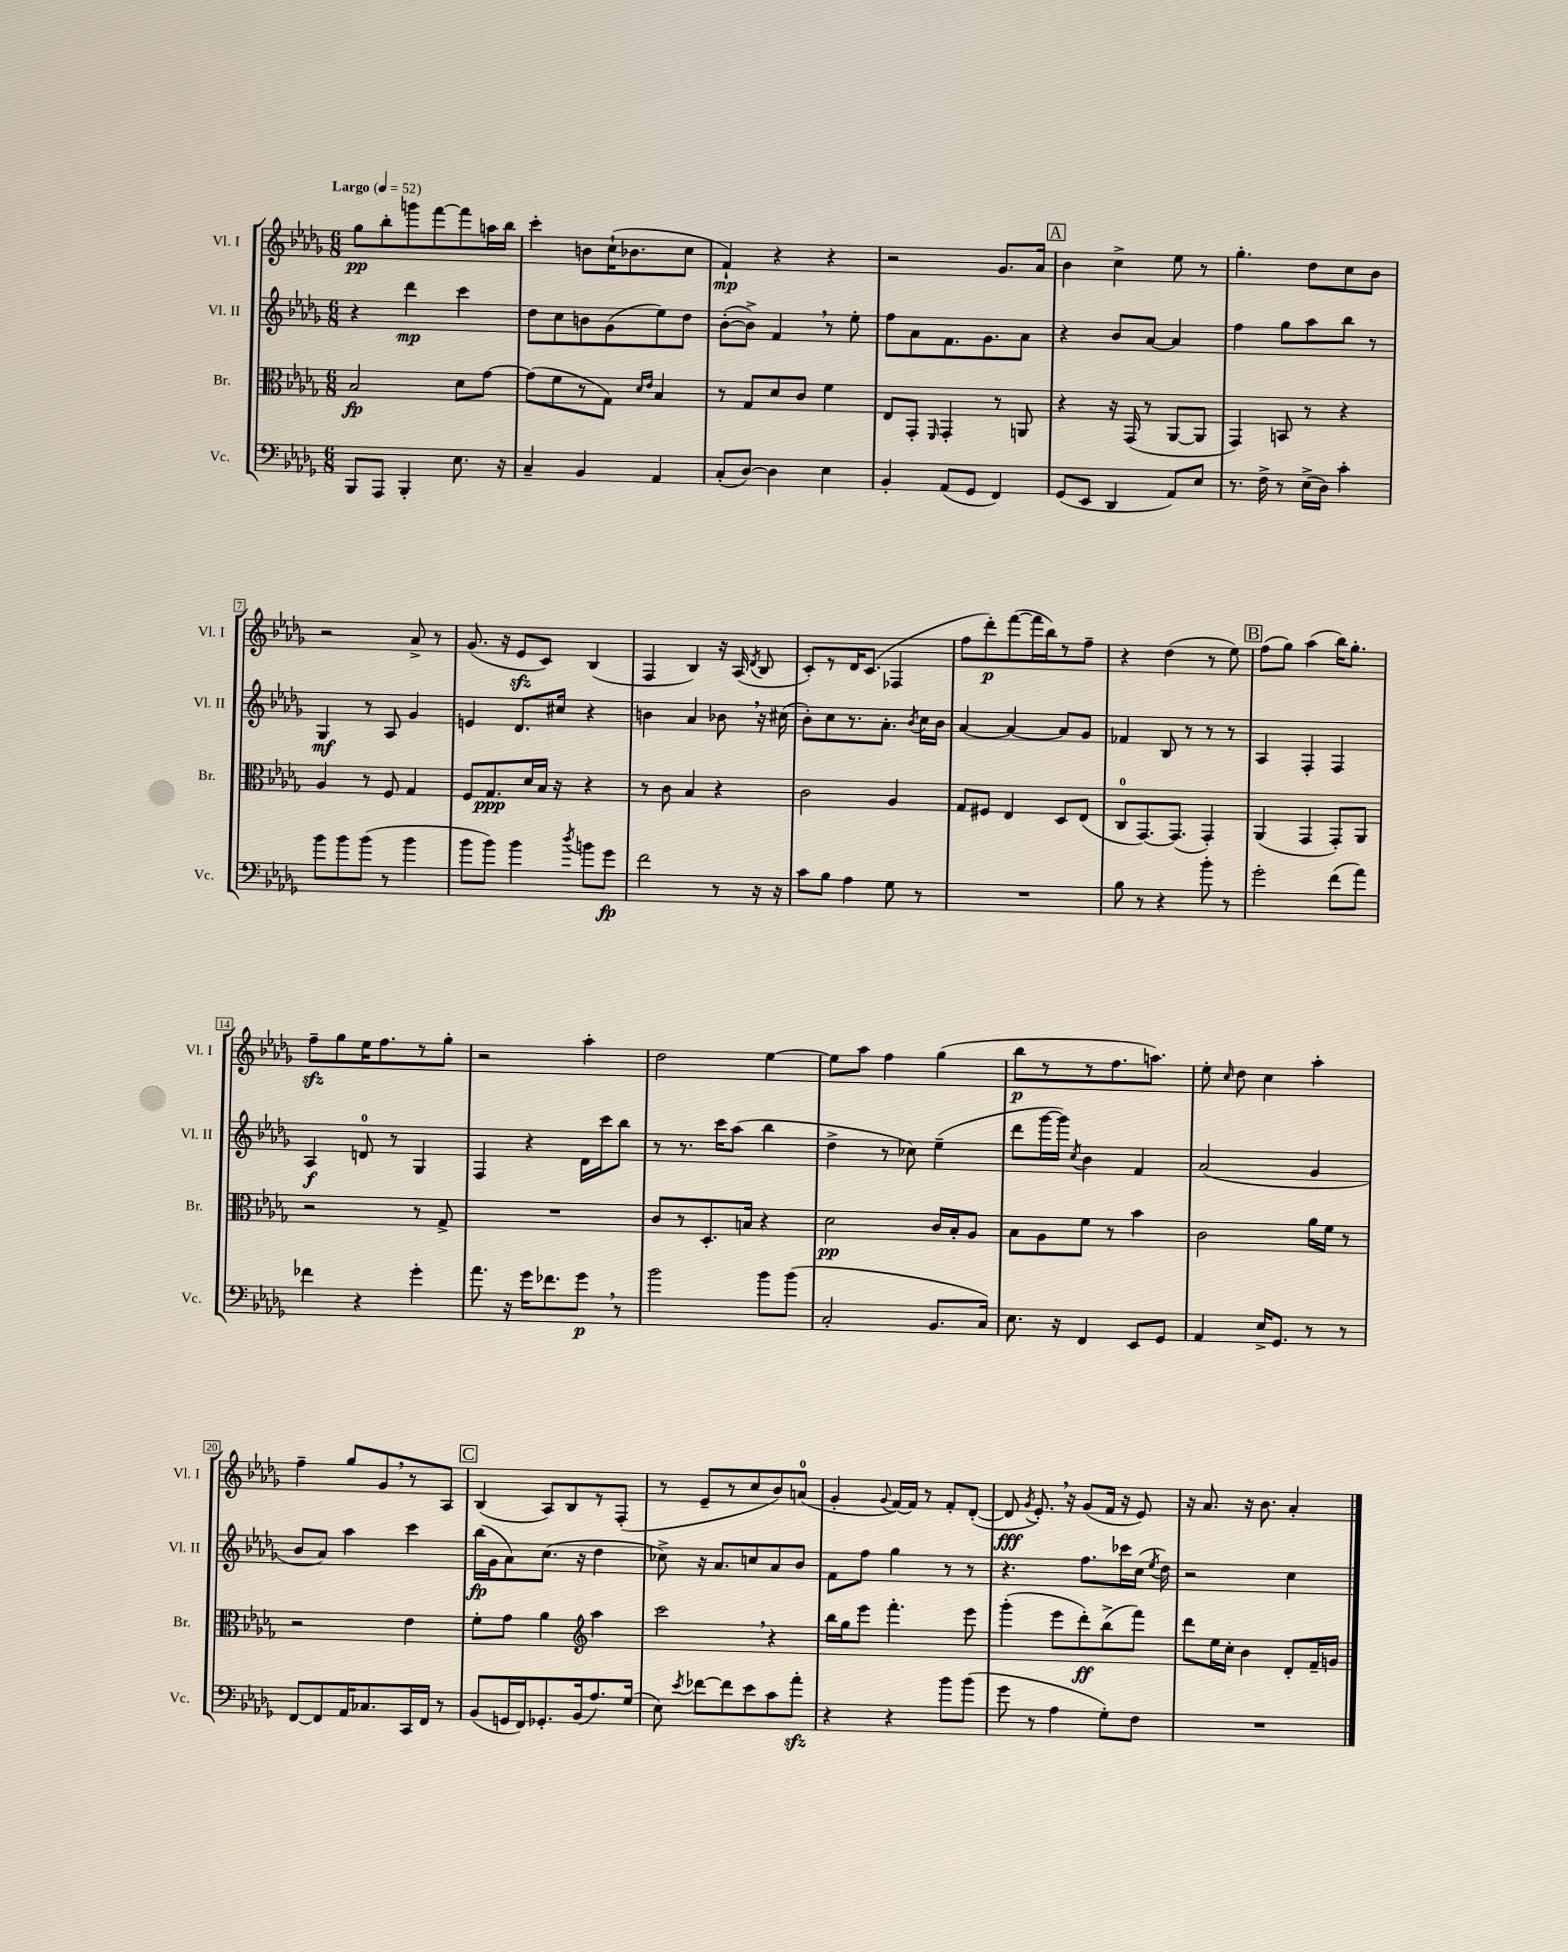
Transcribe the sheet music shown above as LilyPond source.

<<
\new StaffGroup <<
\new Staff = "s0" \with { instrumentName = "Vl. I" shortInstrumentName = "Vl. I" } {
    \clef treble \key des \major \numericTimeSignature \time 6/8 \tempo "Largo" 4 = 52
    \autoBeamOff ges''8[\pp bes''8-. g'''8 f'''8~ f'''8 a''16 bes''16] |
    c'''4-. b'8[ c''16-!( bes'8. c''8] |
    f'4-!\mp) r4 r4 |
    r2 ges'8.[ aes'16] |
    \mark \markup { \box "A" } bes'4 c''4-> ees''8 r8 |
    ges''4.-. des''8[ c''8 bes'8] |
    r2 aes'8-> r8 |
    ges'8.( r16 ees'8[\sfz c'8]) bes4( |
    f4 bes4) r16 aes16( \acciaccatura { des'8 } bes8 |
    c'8[-.) r8 des'16 c'8.]( fes4 |
    f''8[ des'''8-.\p) f'''8~( f'''16 bes''16) r8 f''8]-- |
    r4 des''4( r8 ees''8) |
    \mark \markup { \box "B" } f''8[( ges''8]) aes''4( bes''16[) ges''8.]-. |
    f''8[--\sfz ges''8 ees''16 f''8. r8 ges''8]-. |
    r2 aes''4-. |
    des''2 ees''4~ |
    ees''8[ aes''8] f''4 ges''4( |
    bes''8[\p r8 r8 f''8. a''8.]) |
    ees''8-. \grace { c''16 } des''8 c''4 aes''4-. |
    f''4-- ges''8[ ges'8 \breathe r8 aes8] |
    \mark \markup { \box "C" } bes4( aes8[) bes8 r8 f8]-.( |
    r8 ees'8[-- r8 c''8 bes'8) a'8]-0( |
    ges'4-. \appoggiatura { ges'8 } f'16[~) f'16] r8 f'8[-. des'8]~-.( |
    des'8\fff \acciaccatura { ges'8 } ees'8.-.) \breathe r16 ges'8[( f'16] r16 ees'8) |
    r16 aes'8. r16 bes'8. aes'4-. \bar "|." |
}
\new Staff = "s1" \with { instrumentName = "Vl. II" shortInstrumentName = "Vl. II" } {
    \clef treble \key des \major \numericTimeSignature \time 6/8
    \autoBeamOff r4 des'''4\mp c'''4 |
    des''8[ c''8 b'8 ges'8( ees''8) des''8] |
    bes'8[~-.( bes'8]->) f'4 \breathe r8 ees''8-. |
    f''8[ aes'8 f'8. ges'8. aes'8] |
    \mark \markup { \box "A" } r4 bes'8[ aes'8]~ aes'4 |
    f''4 ges''8[ aes''8 bes''8] r8 |
    ges4\mf r8 aes8 ges'4 |
    e'4 des'8.[ cis''16] r4 |
    b'4 aes'4 bes'8 \breathe r16 cis''16( |
    bes'8[-.) c''8 r8. aes'8.]-. \acciaccatura { bes'8 } c''16[ bes'16] |
    aes'4~ aes'4~ aes'8[ ges'8] |
    fes'4 bes8 r8 r8 r8 |
    \mark \markup { \box "B" } aes4 f4-. f4 |
    aes4\f d'8-0 r8 ges4 |
    f4 r4 des'16[ c'''16 bes''8] |
    r8 r8. c'''16[ aes''8]( bes''4 |
    des''4-> r8 ces''8) ees''4--( |
    des'''8[ ges'''16~ ges'''16]) \acciaccatura { c''8 } bes'4 f'4 |
    aes'2( ges'4 |
    bes'8[ aes'8]) aes''4 c'''4 |
    \mark \markup { \box "C" } bes''16[\fp( ges'16 aes'8) c''8.]( r16 des''4 |
    ces''8->) r16 aes'8.[ c''8 aes'8 bes'8] |
    f'8[ f''8] ges''4 r8 r8 |
    r4. f''8.[ ces'''16 c''16]( \acciaccatura { ees''8 } des''16) |
    r2 c''4 \bar "|." |
}
\new Staff = "s2" \with { instrumentName = "Br." shortInstrumentName = "Br." } {
    \clef alto \key des \major \numericTimeSignature \time 6/8
    \autoBeamOff bes2\fp des'8[ ges'8]~ |
    ges'8[( f'8 r8 ges8]) \grace { des'16[ ees'16] } bes4 |
    r8 ges8[ des'8 c'8] f'4 |
    ees8[ ges,8]-. \grace { f,16 } ges,4-. r8 a,8 |
    \mark \markup { \box "A" } r4 r16 ges,16( r8 aes,8[~ aes,8] |
    ges,4) b,8 r8 r4 |
    aes4 r8 f8 ges4 |
    f8[ ges8.\ppp des'16 bes16] r16 r4 |
    r8 c'8 bes4 r4 |
    c'2 aes4 |
    ges8[ fis8] ees4 des8[ ees8]( |
    c8[-0 ges,8.~) ges,8.]( ges,4-.) |
    \mark \markup { \box "B" } aes,4( ges,4 ges,8[-.) aes,8] |
    r2 r8 ges8-> |
    R2. |
    c'8[ r8 des8.-. b16] r4 |
    des'2\pp c'16[ bes16-. aes8] |
    bes8[ aes8 f'8] r8 bes'4 |
    c'2 aes'16[ f'16] r8 |
    r2 ees'4 |
    \mark \markup { \box "C" } f'8[-. ges'8] aes'4 \clef treble aes''4 |
    c'''2 \breathe r4 |
    bes''16[ ges''16 ees'''8] f'''4.-. ees'''8 |
    ges'''4-.( ees'''8[ des'''8-.\ff) bes''8->( f'''8]) |
    des'''8[ ees''16 c''16]-. bes'4 des'8[-. f'16-- g'16] \bar "|." |
}
\new Staff = "s3" \with { instrumentName = "Vc." shortInstrumentName = "Vc." } {
    \clef bass \key des \major \numericTimeSignature \time 6/8
    \autoBeamOff bes,,8[ aes,,8] bes,,4-. ees8. r16 |
    c4-- bes,4 aes,4 |
    c8[-.( des8]~) des4 ees4 |
    bes,4-. aes,8[( ges,8] f,4) |
    \mark \markup { \box "A" } ges,8[( ees,8] des,4 aes,8[) ees8] |
    r8. f16-> r8 ees16[->( des16]) c'4-. |
    bes'8[ bes'8 bes'8]( r8 bes'4 |
    bes'8[ bes'8]) bes'4 \acciaccatura { des''8 } b'8[ ges'8]\fp |
    f'2 r8 r16 r16 |
    c'8[ bes8] aes4 ges8 r8 |
    R2. |
    bes8 r8 r4 bes'8-. r8 |
    \mark \markup { \box "B" } ges'2-. f'8[( aes'8]) |
    fes'4 r4 ges'4-. |
    aes'8. r16 ges'16[ fes'8. ges'8]\p \breathe r8 |
    bes'2 bes'8[ bes'8]( |
    c2-. bes,8.[ c16]) |
    ees8. r16 f,4 ees,8[ ges,8] |
    aes,4 ees16[-> ges,8.] r8 r8 |
    f,8[~ f,8 aes,16 ces8. c,16 f,16] r8 |
    \mark \markup { \box "C" } bes,8[( g,16 f,16) ges,8.-. bes,16( aes8.) ges16]( |
    ees8) \acciaccatura { ees'8 } fes'8[~ fes'8 ees'8 c'8 aes'8]-.\sfz |
    r4 r4 bes'8[ bes'8]( |
    ges'8 r8 aes4 ges8[-.) f8] |
    R2. \bar "|." |
}
>>
>>
\layout { \context { \Score \override BarNumber.stencil = #(make-stencil-boxer 0.1 0.3 ly:text-interface::print) } }
